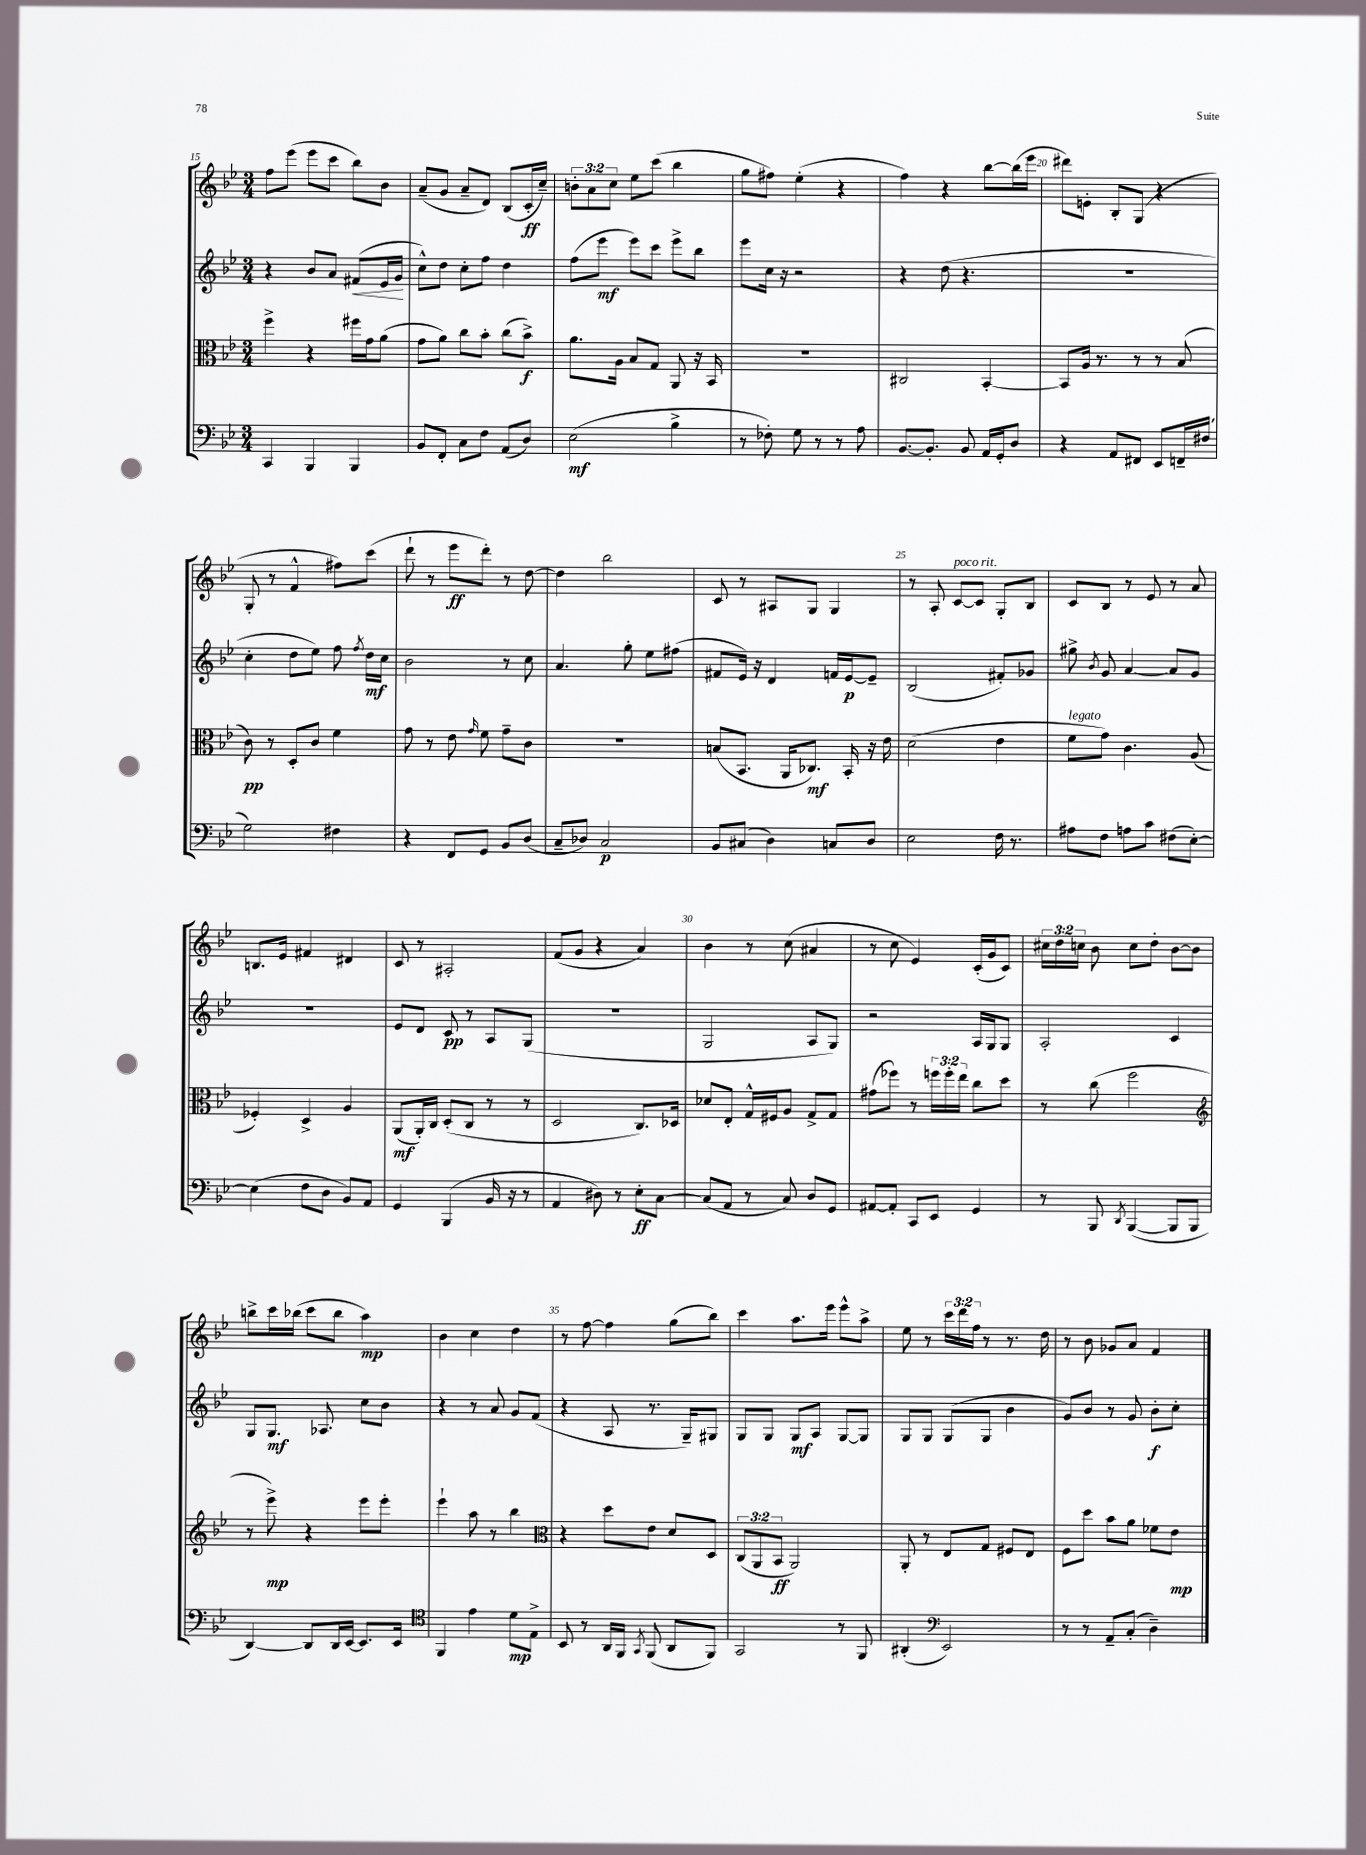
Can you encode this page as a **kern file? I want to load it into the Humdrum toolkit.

**kern	**dynam	**kern	**dynam	**kern	**dynam	**kern	**dynam
*part4	*part4	*part3	*part3	*part2	*part2	*part1	*part1
*staff4	*staff4	*staff3	*staff3	*staff2	*staff2	*staff1	*staff1
*clefF4	*	*clefC3	*	*clefG2	*	*clefG2	*
*k[b-e-]	*	*k[b-e-]	*	*k[b-e-]	*	*k[b-e-]	*
*M3/4	*	*M3/4	*	*M3/4	*	*M3/4	*
=15	=15	=15	=15	=15	=15	=15	=15
4CC/	.	4ff^\	.	4r	.	8ff\L	.
.	.	.	.	.	.	(8eee-\J	.
4BBB-/	.	4r	.	8b-/L	.	8eee-\L	.
.	.	.	.	8a/J	.	8ccc\J	.
!	!	!	!	!	!LO:HP:b	!	!
4BBB-/	.	16ff#X\LL	.	(8f#X/L	<	8bb-\L)	.
.	.	16g\J	.	.	.	.	.
.	.	(8a\J	.	16e-/L	.	8b-\J	.
.	.	.	.	16g/JJ	.	.	.
.	.	.	.	.	[	.	.
=16	=16	=16	=16	=16	=16	=16	=16
8BB-/L	.	8g\L	.	8cc^^\L)	.	(8a~/L	.
8FF'/J	.	8a\J)	.	8dd\J	.	8g/J	.
8C\L	.	8cc\L	.	8cc'\L	.	8a~/L	.
8F\J	.	8b-'\J	.	8ff\J	.	8d/J)	.
(8AA/L	.	(8cc\L	.	4dd\	.	(8B-/L	.
8D/J)	.	8b-^\J)	f	.	.	16c'/L	ff
.	.	.	.	.	.	16cc~/JJ)	.
=17	=17	=17	=17	=17	=17	=17	=17
(2E-\	mf	8.a\L	.	(8ff\L	.	12bn'\L	.
.	.	.	.	.	.	12a\	.
.	.	.	.	8eee-\J	mf	.	.
.	.	.	.	.	.	12cc\J	.
.	.	16A\Jk	.	.	.	.	.
.	.	8B-/L	.	8eee-\L)	.	8ee-\L	.
.	.	8G/J	.	8ccc\J	.	(8ccc\J	.
4B-^\	.	8AA/	.	8eee-^\L	.	4bb-\	.
.	.	16r	.	8bb-\J	.	.	.
.	.	16BB-/	.	.	.	.	.
=18	=18	=18	=18	=18	=18	=18	=18
8r	.	2.r	.	8eee-\L	.	8gg\L	.
8F-X'\)	.	.	.	16cc\Jk	.	8ff#X\J)	.
.	.	.	.	16r	.	.	.
8G\	.	.	.	2r	.	(4ee-'\	.
8r	.	.	.	.	.	.	.
8r	.	.	.	.	.	4r	.
8A\	.	.	.	.	.	.	.
=19	=19	=19	=19	=19	=19	=19	=19
[8.BB-/L	.	2C#X/	.	4r	.	4ff\)	.
8.BB-'/J]	.	.	.	.	.	.	.
.	.	.	.	(8dd\	.	4r	.
8BB-/	.	.	.	4.r	.	.	.
16AA/LL	.	[4BB-'/	.	.	.	[8bb-\L	.
16GG'/J	.	.	.	.	.	.	.
8D/J	.	.	.	.	.	(16bb-\L]	.
.	.	.	.	.	.	16eee-\JJ	.
=20	=20	=20	=20	=20	=20	=20	=20
4r	.	8BB-/L]	.	2.r	.	8ddd#X\L)	.
.	.	16A/Jk	.	.	.	8en'\J	.
.	.	8.r	.	.	.	.	.
8AA/L	.	.	.	.	.	8B-'/L	.
8FF#X/J	.	8r	.	.	.	(8G/J	.
8EE-/L	.	8r	.	.	.	4r	.
16FFn~/L	.	(8B-/	.	.	.	.	.
(16F#X/JJ	.	.	.	.	.	.	.
!!LO:LB:g=z
=21	=21	=21	=21	=21	=21	=21	=21
2G\)	.	8c\)	pp	4cc'\	.	8G'/	.
.	.	8r	.	.	.	8r	.
.	.	8D'/L	.	8dd\L	.	4f^^/	.
.	.	8c/J	.	8ee-\J)	.	.	.
4F#X\	.	4f\	.	8ff\	.	8ff#X\L)	.
.	.	.	.	8qff/	.	.	.
.	.	.	.	16dd\LL	mf	(8ccc\J	.
.	.	.	.	16cc\JJ	.	.	.
=22	=22	=22	=22	=22	=22	=22	=22
4r	.	8g\	.	2b-\	.	8ddd`\	.
.	.	8r	.	.	.	8r	.
8FF/L	.	8e-\	.	.	.	8eee-\L	ff
.	.	16qqg/	.	.	.	.	.
8GG/J	.	8f\	.	.	.	8ddd'\J)	.
8BB-/L	.	8g~\L	.	8r	.	8r	.
(8D/J	.	8c\J	.	8cc\	.	[8dd\	.
=23	=23	=23	=23	=23	=23	=23	=23
8C~/L	.	2.r	.	4.a/	.	4dd\]	.
8D-X/J)	.	.	.	.	.	.	.
2C/	p	.	.	.	.	2bb-\	.
.	.	.	.	8gg'\	.	.	.
.	.	.	.	8ee-\L	.	.	.
.	.	.	.	(8ff#X\J	.	.	.
=24	=24	=24	=24	=24	=24	=24	=24
8BB-/L	.	(8Bn/L	.	8f#X/L	.	8c/	.
(8C#X/J	.	8.BB-/J	.	16e-/Jk)	.	8r	.
.	.	.	.	16r	.	.	.
4D\)	.	.	.	4d/	.	8A#X/L	.
.	.	16AA/KL	.	.	.	.	.
.	.	8.C-X/J)	mf	.	.	8G/J	.
8Cn/L	.	.	.	16fn/LL	.	4G/	.
.	.	16BB-'/	.	[16e-/J	p	.	.
8D/J	.	16r	.	8e-~/J]	.	.	.
.	.	16e-\	.	.	.	.	.
=25	=25	=25	=25	=25	=25	=25	=25
2E-\	.	(2d\	.	(2B-/	.	8r	.
.	.	.	.	.	.	8A'/	.
!	!	!	!	!	!	!LO:TX:a:i:t=poco rit.	!
.	.	.	.	.	.	[8c/L	.
.	.	.	.	.	.	8c/J]	.
16F\	.	4e-\	.	8f#X'/L)	.	8G'/L	.
8.r	.	.	.	.	.	.	.
.	.	.	.	8g-X/J	.	8B-/J	.
=26	=26	=26	=26	=26	=26	=26	=26
!	!	!LO:TX:a:i:t=legato	!	!	!	!	!
8A#X\L	.	8f\L	.	8gg#X^\	.	8c/L	.
.	.	.	.	8qb-/	.	.	.
8F\J	.	8g\J)	.	8g/	.	8B-/J	.
8An\L	.	4.c\	.	[4a/	.	8r	.
8c\J	.	.	.	.	.	8e-/	.
(8F#X\L	.	.	.	8a/L]	.	8r	.
[8E-'\J)	.	(8A/	.	8g/J	.	8a/	.
!!LO:LB:g=z
=27	=27	=27	=27	=27	=27	=27	=27
(4E-\]	.	4F-X'/)	.	2.r	.	8.Bn/L	.
.	.	.	.	.	.	16e-/Jk	.
8F\L	.	4D^/	.	.	.	4f#X/	.
8D\J	.	.	.	.	.	.	.
8BB-/L)	.	4A/	.	.	.	4d#X/	.
8AA/J	.	.	.	.	.	.	.
=28	=28	=28	=28	=28	=28	=28	=28
4GG/	.	(8AA/L	mf	8e-/L	.	8c/	.
.	.	16AA'/L)	.	8d/J	.	8r	.
.	.	16C/JJ	.	.	.	.	.
(4BBB-/	.	(8D'/L	.	8c/	pp	2A#X'/	.
.	.	8C/J	.	8r	.	.	.
16BB-/	.	8r	.	8A/L	.	.	.
16r	.	.	.	.	.	.	.
8r	.	8r	.	(8G/J	.	.	.
=29	=29	=29	=29	=29	=29	=29	=29
4AA/	.	2D/	.	2.r	.	(8f/L	.
.	.	.	.	.	.	8g/J	.
8D#X\)	.	.	.	.	.	4r	.
8r	.	.	.	.	.	.	.
8E-'\L	ff	8.C/L)	.	.	.	4a/)	.
[8C\J	.	.	.	.	.	.	.
.	.	16D-X/Jk	.	.	.	.	.
=30	=30	=30	=30	=30	=30	=30	=30
(8C/L]	.	8d-X/L	.	2G/	.	4b-\	.
8AA/J	.	8E-'/J	.	.	.	.	.
8r	.	16G^^/LL	.	.	.	8r	.
.	.	16F#X/J	.	.	.	.	.
8C/)	.	8A/J	.	.	.	(8cc\	.
8D/L	.	8G^/L	.	8A/L	.	4a#X/	.
8GG/J	.	8G/J	.	8G/J)	.	.	.
=31	=31	=31	=31	=31	=31	=31	=31
[8AA#X/L	.	(8g#X\L	.	2r	.	8r	.
8AA#'/J]	.	8ff-X\J)	.	.	.	8cc\	.
8CC/L	.	8r	.	.	.	4e-/)	.
8EE-/J	.	24ffn\LL	.	.	.	.	.
.	.	24ff'\	.	.	.	.	.
.	.	24ee-\JJ	.	.	.	.	.
4GG/	.	8cc\L	.	16A/LL	.	(16c'/LL	.
.	.	.	.	16G/J	.	16g/J	.
.	.	8dd\J	.	8G/J	.	8c/J)	.
=32	=32	=32	=32	=32	=32	=32	=32
8r	.	8r	.	2A'/	.	24cc#X\LL	.
.	.	.	.	.	.	24dd\	.
.	.	.	.	.	.	24ccn\JJ	.
8BBB-/	.	(8cc\	.	.	.	8b-\	.
8qDD/	.	.	.	.	.	.	.
([4BBB-/	.	2ff\	.	.	.	8cc\L	.
.	.	.	.	.	.	8dd'\J	.
8BBB-/L]	.	.	.	4c/	.	[8b-\L	.
8BBB-/J	.	.	.	.	.	8b-\J]	.
!!LO:LB:g=z
=33	=33	=33	=33	=33	=33	=33	=33
*	*	*clefG2	*	*	*	*	*
[4DD/)	.	8r	.	8G/L	.	8bbn^\L	.
.	.	8eee-^\)	mp	8.G/J	mf	16ccc\L	.
.	.	.	.	.	.	(16bb-X\JJ	.
8DD/L]	.	4r	.	.	.	8ccc\L	.
.	.	.	.	8.A-X/	.	.	.
16DD/L	.	.	.	.	.	8bb-\J	.
[16EE-/JJ	.	.	.	.	.	.	.
8.EE-/L]	.	8eee-\L	.	8cc\L	.	4aa\)	mp
.	.	8eee-'\J	.	8b-\J	.	.	.
16EE-/Jk	.	.	.	.	.	.	.
=34	=34	=34	=34	=34	=34	=34	=34
*clefC4	*	*	*	*	*	*	*
4FF/	.	4eee-`\	.	4r	.	4b-\	.
4e-\	.	8aa\	.	8r	.	4cc\	.
.	.	8r	.	8a/	.	.	.
8d\L	mp	4bb-\	.	8g/L	.	4dd\	.
8E-^\J	.	.	.	(8f/J	.	.	.
=35	=35	=35	=35	=35	=35	=35	=35
*	*	*clefC3	*	*	*	*	*
8BB-/	.	4r	.	4r	.	8r	.
8r	.	.	.	.	.	[8ff\	.
16AA/LL	.	8dd\L	.	8A/	.	4ff\]	.
16FF/JJ	.	.	.	.	.	.	.
8qGG/	.	.	.	.	.	.	.
(8FF/	.	8e-\J	.	8.r	.	.	.
8AA/L	.	8d/L	.	.	.	(8gg\L	.
.	.	.	.	16G~/KL)	.	.	.
8FF/J)	.	8D/J	.	8G#X/J	.	8bb-\J)	.
=36	=36	=36	=36	=36	=36	=36	=36
2GG/	.	(12C/L	.	8G/L	.	4ccc\	.
.	.	12AA/	.	.	.	.	.
.	.	.	.	8G/J	.	.	.
.	.	12BB-/J	ff	.	.	.	.
.	.	2AA/)	.	8G/L	mf	8.aa\L	.
.	.	.	.	8A/J	.	.	.
.	.	.	.	.	.	16eee-\Jk	.
8r	.	.	.	[8G/L	.	8eee-^^\L	.
8FF/	.	.	.	8G/J]	.	8aa^\J	.
=37	=37	=37	=37	=37	=37	=37	=37
(4AA#X'/	.	8AA'/	.	8G/L	.	8ee-\	.
.	.	8r	.	8G/J	.	8r	.
*clefF4	*	*	*	*	*	*	*
2EE-/)	.	8E-/L	.	(8G/L	.	24ccc\LL	.
.	.	.	.	.	.	24ddd\	.
.	.	.	.	.	.	24ff\JJ	.
.	.	8G/J	.	8G/J	.	8r	.
.	.	8F#X/L	.	4b-\	.	8.r	.
.	.	8E-/J	.	.	.	.	.
.	.	.	.	.	.	16dd\	.
=38	=38	=38	=38	=38	=38	=38	=38
8r	.	8F\L	.	8g/L)	.	8r	.
8r	.	8dd\J	.	8b-/J	.	8b-\	.
8AA~/L	.	8b-\L	.	8r	.	8g-X/L	.
(8C'/J	.	8a\J	.	8g/	.	8a/J	.
4D~\)	.	8f-X\L	.	8b-'\L	f	4f/	.
.	.	8e-\J	mp	8cc'\J	.	.	.
==	==	==	==	==	==	==	==
*-	*-	*-	*-	*-	*-	*-	*-
